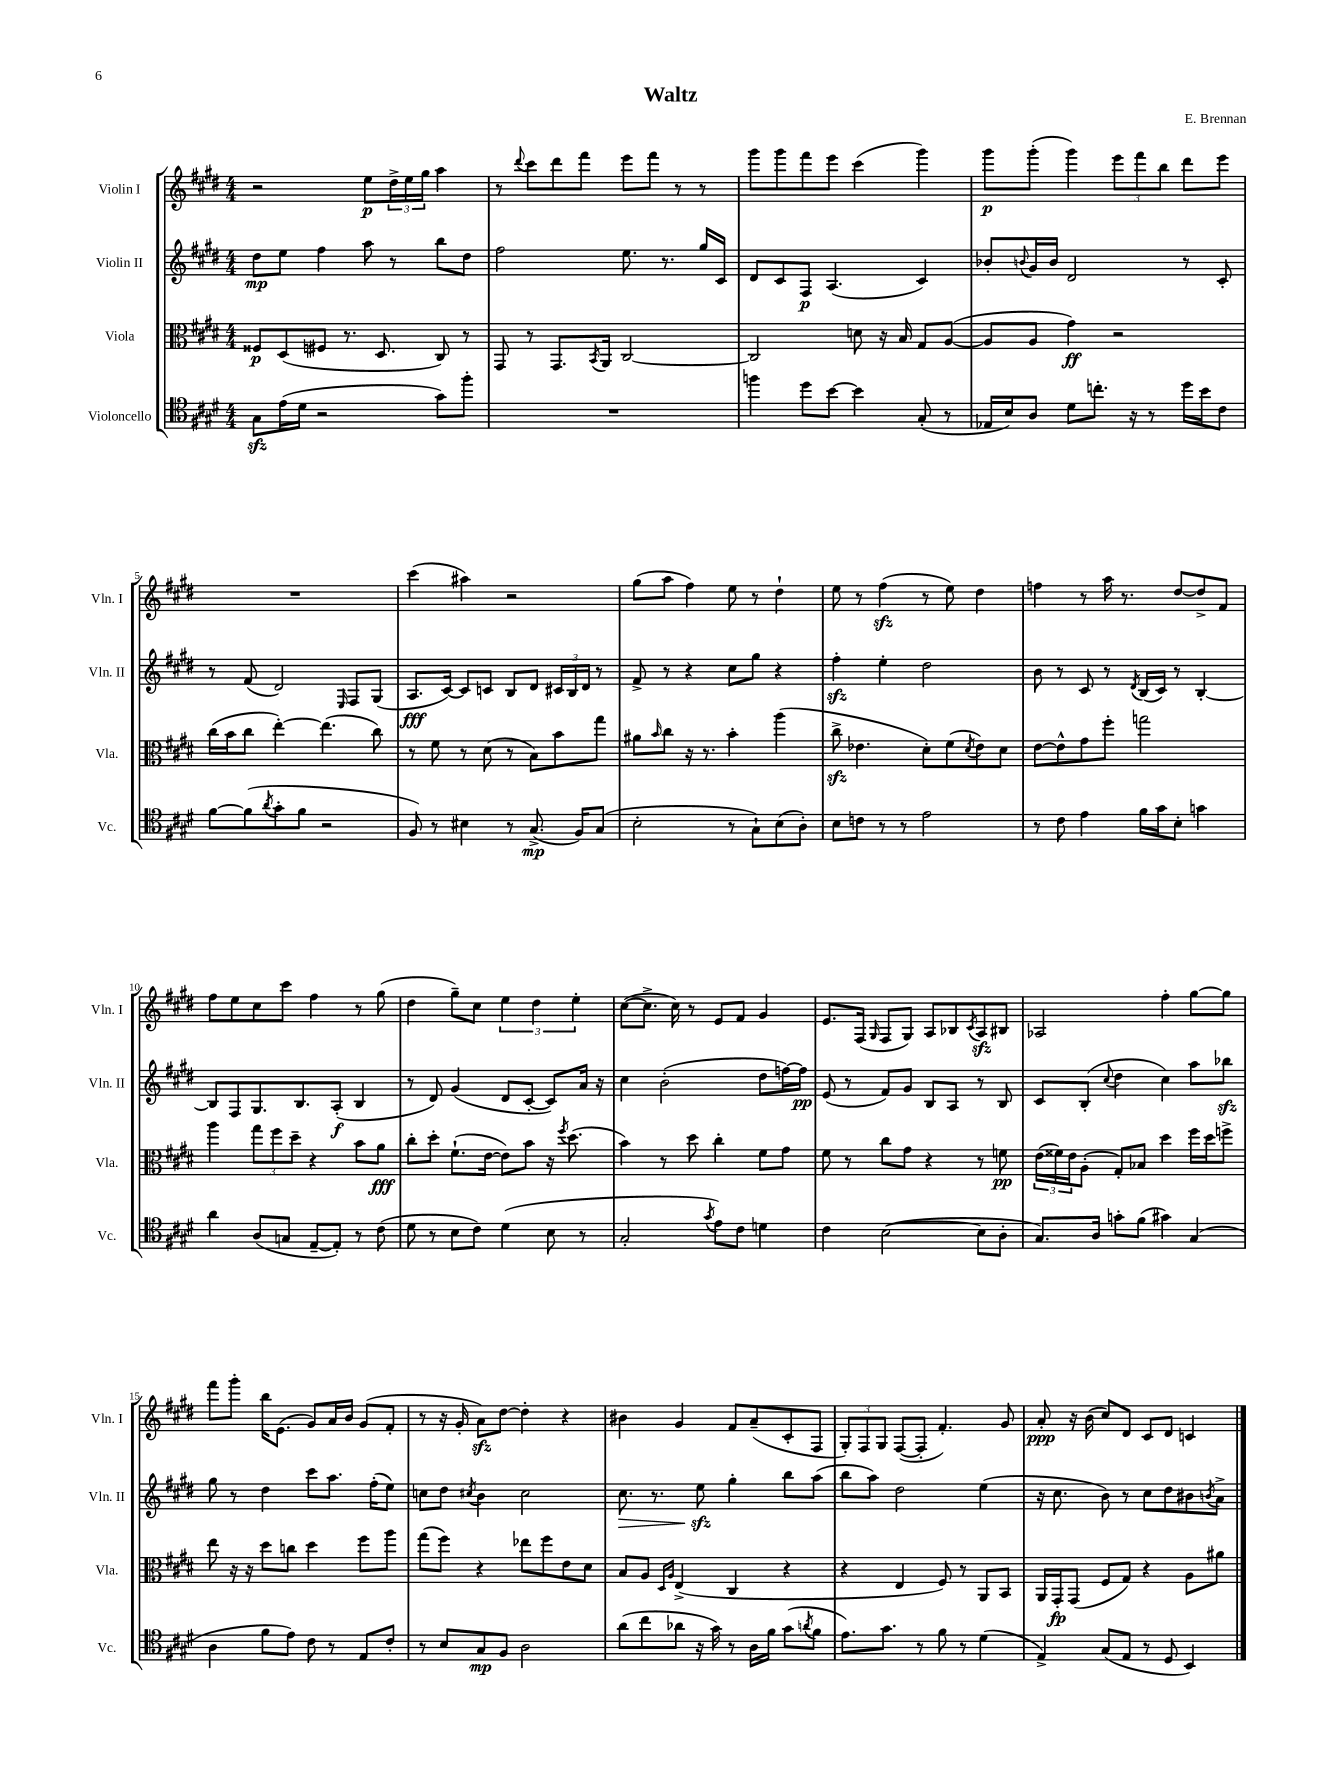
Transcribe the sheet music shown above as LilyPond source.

\header { title = "Waltz" composer = "E. Brennan" }
<<
\new StaffGroup <<
\new Staff = "s0" \with { instrumentName = "Violin I" shortInstrumentName = "Vln. I" } {
    \clef treble \key e \major \numericTimeSignature \time 4/4
    r2 e''8\p \tuplet 3/2 { dis''16-> e''16 gis''16 } a''4 |
    r8 \appoggiatura { dis'''8 } cis'''8 dis'''8 fis'''8 e'''8 fis'''8 r8 r8 |
    gis'''8 gis'''8 fis'''8 e'''8 cis'''4( gis'''4) |
    gis'''8\p gis'''8-.( gis'''4) \tuplet 3/2 { e'''8 fis'''8 b''8 } dis'''8 e'''8 |
    R1 |
    cis'''4( ais''4) r2 |
    gis''8( a''8 fis''4) e''8 r8 dis''4-! |
    e''8 r8 fis''4\sfz( r8 e''8) dis''4 |
    f''4 r8 a''16 r8. dis''8~ dis''8-> fis'8 |
    fis''8 e''8 cis''8 cis'''8 fis''4 r8 gis''8( |
    dis''4 gis''8--) cis''8 \tuplet 3/2 { e''4 dis''4 e''4-. } |
    cis''8~( cis''8.-> cis''16) r8 e'8 fis'8 gis'4 |
    e'8. fis16( \grace { gis16 } fis8 gis8) a8 bes8 \acciaccatura { cis'8 } a8\sfz bis8 |
    aes2 fis''4-. gis''8~ gis''8 |
    fis'''8 gis'''8-. b''16 e'8.( gis'8) a'16 b'16 gis'8( fis'8-. |
    r8 r16 gis'16-. a'8\sfz) dis''8~ dis''4-. r4 |
    bis'4 gis'4 fis'8 a'8--( cis'8-. fis8 |
    \tuplet 3/2 { gis8-.) fis8 gis8 } fis8~( fis8-. fis'4.-.) gis'8 |
    a'8-.\ppp r16 b'16( cis''8) dis'8 cis'8 dis'8 c'4 \bar "|." |
}
\new Staff = "s1" \with { instrumentName = "Violin II" shortInstrumentName = "Vln. II" } {
    \clef treble \key e \major \numericTimeSignature \time 4/4
    dis''8\mp e''8 fis''4 a''8 r8 b''8 dis''8 |
    fis''2 e''8. r8. gis''16 cis'16 |
    dis'8 cis'8 fis8\p a4.( cis'4) |
    bes'8-. \appoggiatura { b'8 } gis'16 b'16 dis'2 r8 cis'8-. |
    r8 fis'8( dis'2) \grace { e16 } fis8 gis8( |
    a8.\fff cis'16~) cis'8 c'8 b8 dis'8 \tuplet 3/2 { cis'16 b16 dis'16 } r8 |
    fis'8-> r8 r4 cis''8 gis''8 r4 |
    fis''4-.\sfz e''4-. dis''2 |
    b'8 r8 cis'8 r8 \acciaccatura { dis'8 } b16( cis'16) r8 b4~-. |
    b8 fis8 gis8. b8. a8-.\f( b4 |
    r8 dis'8) gis'4( dis'8 cis'8~-. cis'8) a'16 r16 |
    cis''4 b'2-.( dis''8 f''16~) f''16\pp |
    e'8( r8 fis'8) gis'8 b8 a8 r8 b8 |
    cis'8 b8-.( \appoggiatura { cis''8 } dis''4 cis''4) a''8 bes''8\sfz |
    gis''8 r8 dis''4 cis'''8 a''8. fis''16-.( e''8) |
    c''8 dis''8 \acciaccatura { cis''8 } b'4 cis''2 |
    cis''8.\> r8. e''8\sfz\! gis''4-. b''8 a''8( |
    b''8 a''8) dis''2 e''4( |
    r16 cis''8. b'8) r8 cis''8 dis''8 bis'8 \acciaccatura { b'8 } a'8-> \bar "|." |
}
\new Staff = "s2" \with { instrumentName = "Viola" shortInstrumentName = "Vla." } {
    \clef alto \key e \major \numericTimeSignature \time 4/4
    fisis8\p dis8( fis8 r8. dis8. cis8) r8 |
    gis,8 r8 gis,8. \acciaccatura { b,8 } a,16 cis2~ |
    cis2 d'8 r16 b16 gis8 a8~( |
    a8 a8 gis'4\ff) r2 |
    cis''16( b'16 cis''8 e''4~-.) e''4.( cis''8) |
    r8 fis'8 r8 dis'8( r8 b8) b'8 gis''8 |
    ais'8 \grace { b'16 } cis''8 r16 r8. b'4-. a''4( |
    cis''8->\sfz ees'4. dis'8-.) fis'8( \acciaccatura { dis'8 } ees'8) dis'8 |
    e'8~ e'8-^ gis'8 fis''8-. g''2 |
    a''4 \tuplet 3/2 { gis''8 fis''8 dis''8-- } r4 b'8 a'8\fff |
    cis''8-. dis''8-. fis'8.-!( e'16~ e'8) b'8 r16 \acciaccatura { fis''8 } dis''8.( |
    b'4) r8 dis''8 cis''4-. fis'8 gis'8 |
    fis'8 r8 cis''8 gis'8 r4 r8 f'8\pp |
    \tuplet 3/2 { e'16( fisis'16) e'16 } a8-.( gis8-.) bes8 dis''4 fis''16 dis''16 f''8-> |
    e''8 r16 r16 dis''8 c''8 dis''4 fis''8 a''8 |
    gis''8( fis''8) r4 ees''8 fis''8 e'8 dis'8 |
    b8 a8 \grace { dis16 a16 } e4->( cis4 r4 |
    r4 e4 fis8) r8 a,8 b,8 |
    a,16 gis,16-.\fp gis,8( fis8 gis8) r4 a8 ais'8 \bar "|." |
}
\new Staff = "s3" \with { instrumentName = "Violoncello" shortInstrumentName = "Vc." } {
    \clef tenor \key e \major \numericTimeSignature \time 4/4
    gis8\sfz e'16( dis'16 r2 gis'8) fis''8-. |
    R1 |
    f''4 dis''8 b'8~ b'4 gis8-.( r8 |
    ees16 b16) a8 dis'8 c''8.-. r16 r8 dis''16 b'16 cis'8 |
    fis'8~ fis'8( \acciaccatura { a'8 } gis'8-. fis'8 r2 |
    fis8) r8 bis4 r8 gis8.->\mp( fis16) gis8( |
    b2-. r8 gis8-!) b8( a8-.) |
    b8 c'8 r8 r8 e'2 |
    r8 cis'8 e'4 fis'16 gis'16 b8-. g'4 |
    a'4 a8( g8 e8~-- e8-.) r8 cis'8( |
    dis'8 r8 b8 cis'8) dis'4( b8 r8 |
    gis2-. \acciaccatura { gis'8 } e'8) cis'8 d'4 |
    cis'4 b2~( b8 a8-. |
    gis8.) a16 g'8-. fis'8( gis'4) gis4( |
    a4 fis'8 e'8) cis'8 r8 e8 cis'8-. |
    r8 b8 gis8\mp fis8 a2 |
    a'8( cis''8 aes'8 r16 gis'16) r8 a16 fis'16 gis'8( \acciaccatura { a'8 } fis'8 |
    e'8.) gis'8. r8 fis'8 r8 dis'4( |
    e4->) gis8( e8 r8 dis8 b,4) \bar "|." |
}
>>
>>
